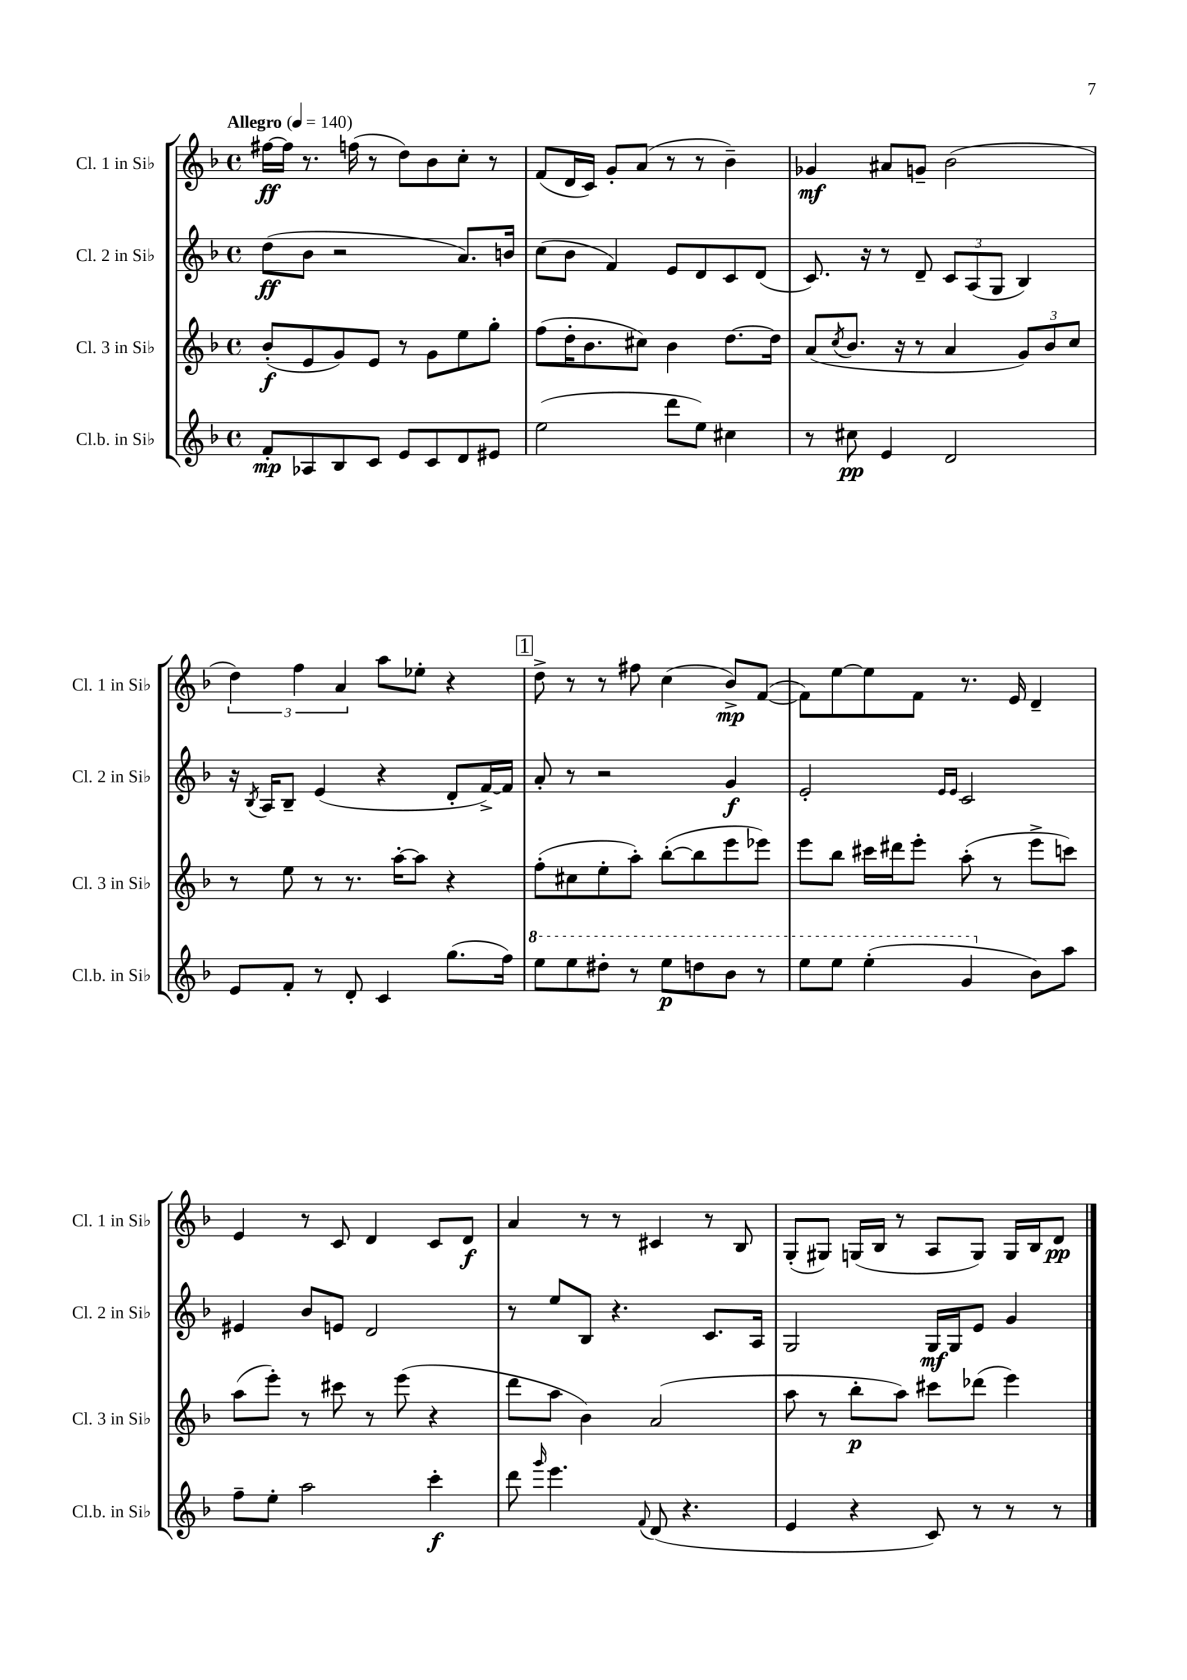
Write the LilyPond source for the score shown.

<<
\new StaffGroup <<
\new Staff = "s0" \with { instrumentName = "Cl. 1 in Sib" shortInstrumentName = "Cl. 1 in Sib" } {
    \clef treble \key f \major \defaultTimeSignature \time 4/4 \tempo "Allegro" 4 = 140
    fis''16~\ff fis''16 r8. f''16( r8 d''8) bes'8 c''8-. r8 |
    f'8( d'16 c'16) g'8-. a'8( r8 r8 bes'4--) |
    ges'4\mf ais'8 g'8-- bes'2( |
    \tuplet 3/2 { d''4) f''4 a'4 } a''8 ees''8-. r4 |
    \mark \markup { \box "1" } d''8-> r8 r8 fis''8 c''4( bes'8->\mp) f'8~( |
    f'8) e''8~ e''8 f'8 r8. e'16 d'4-- |
    e'4 r8 c'8 d'4 c'8 d'8\f |
    a'4 r8 r8 cis'4 r8 bes8 |
    g8-.( gis8) g16( bes16 r8 a8 g8) g16 bes16 d'8\pp \bar "|." |
}
\new Staff = "s1" \with { instrumentName = "Cl. 2 in Sib" shortInstrumentName = "Cl. 2 in Sib" } {
    \clef treble \key f \major \defaultTimeSignature \time 4/4
    d''8\ff( bes'8 r2 a'8.) b'16 |
    c''8( bes'8 f'4) e'8 d'8 c'8 d'8( |
    c'8.) r16 r8 d'8-- \tuplet 3/2 { c'8 a8( g8 } bes4) |
    r16 \acciaccatura { bes8 } a16 bes8-- e'4( r4 d'8-. f'16~->) f'16 |
    \mark \markup { \box "1" } a'8-. r8 r2 g'4\f |
    e'2-. \grace { e'16 e'16 } c'2 |
    eis'4 bes'8 e'8 d'2 |
    r8 e''8 bes8 r4. c'8. a16 |
    g2 g16\mf g16 e'8 g'4 \bar "|." |
}
\new Staff = "s2" \with { instrumentName = "Cl. 3 in Sib" shortInstrumentName = "Cl. 3 in Sib" } {
    \clef treble \key f \major \defaultTimeSignature \time 4/4
    bes'8-.\f( e'8 g'8) e'8 r8 g'8 e''8 g''8-. |
    f''8( d''16-. bes'8. cis''8) bes'4 d''8.~ d''16 |
    a'8( \acciaccatura { c''8 } bes'8. r16 r8 a'4 \tuplet 3/2 { g'8) bes'8 c''8 } |
    r8 e''8 r8 r8. a''16~-. a''8 r4 |
    \mark \markup { \box "1" } f''8-.( cis''8 e''8-. a''8-.) bes''8~-.( bes''8 e'''8 ees'''8) |
    e'''8 bes''8 cis'''16 dis'''16 e'''8-. a''8-.( r8 e'''8-> c'''8) |
    a''8( e'''8-.) r8 cis'''8 r8 e'''8( r4 |
    d'''8 a''8 bes'4) a'2( |
    a''8 r8 bes''8-.\p a''8) cis'''8 des'''8( e'''4) \bar "|." |
}
\new Staff = "s3" \with { instrumentName = "Cl.b. in Sib" shortInstrumentName = "Cl.b. in Sib" } {
    \clef treble \key f \major \defaultTimeSignature \time 4/4
    f'8-.\mp aes8 bes8 c'8 e'8 c'8 d'8 eis'8 |
    e''2( d'''8 e''8) cis''4 |
    r8 cis''8\pp e'4 d'2 |
    e'8 f'8-. r8 d'8-. c'4 g''8.( f''16) |
    \mark \markup { \box "1" } \ottava #1 e'''8 e'''8 dis'''8-. r8 e'''8\p d'''8 bes''8 r8 |
    e'''8 e'''8 e'''4-.( g''4 \ottava #0 bes'8) a''8 |
    f''8-- e''8-. a''2 c'''4-.\f |
    d'''8 \grace { g'''16 } e'''4. \appoggiatura { f'8 } d'8( r4. |
    e'4 r4 c'8) r8 r8 r8 \bar "|." |
}
>>
>>
\layout { \context { \Score \remove "Bar_number_engraver" } }
